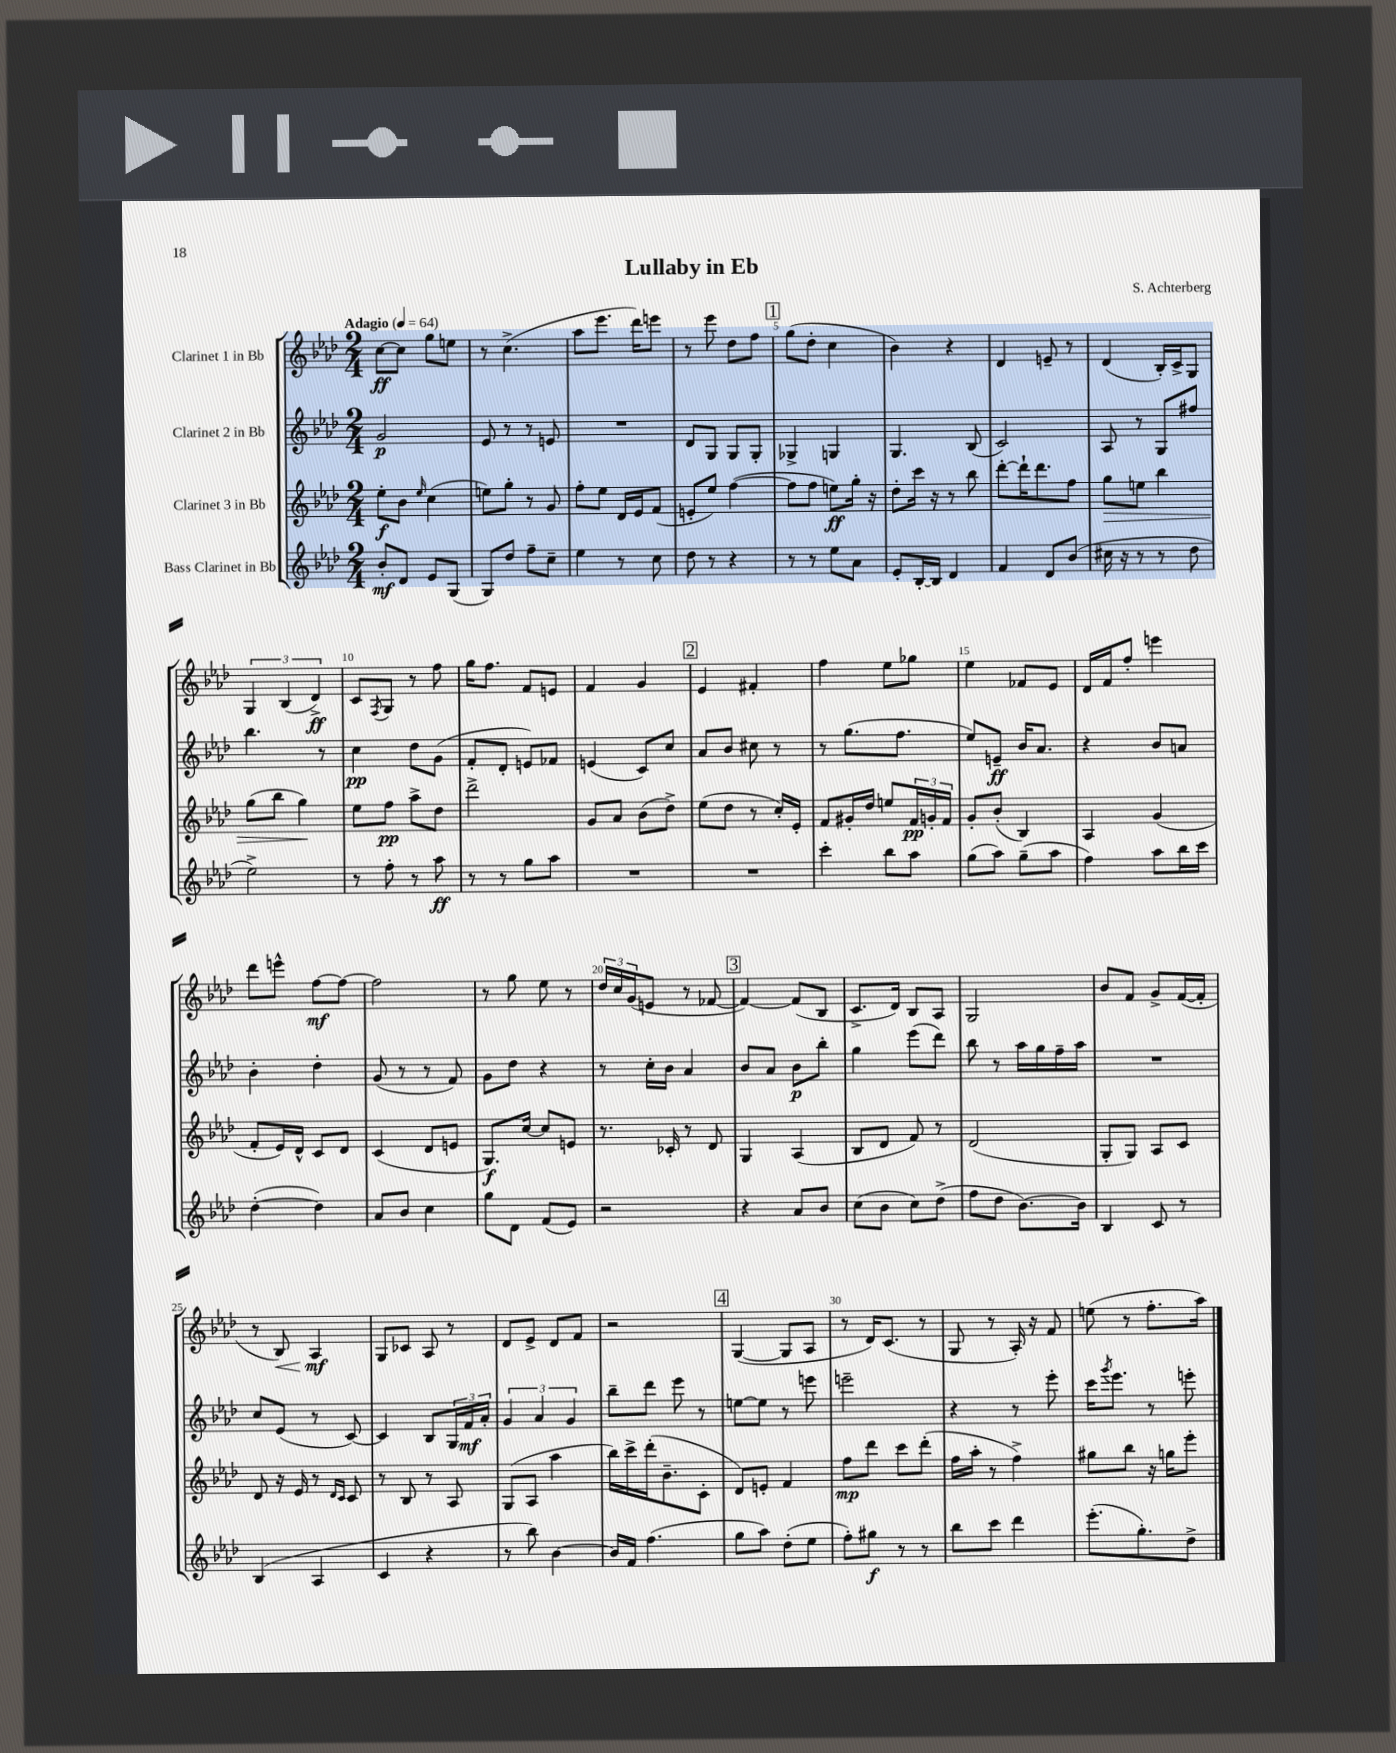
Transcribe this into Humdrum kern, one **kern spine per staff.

**kern	**kern	**kern	**kern
*staff4	*staff3	*staff2	*staff1
*clefG2	*clefG2	*clefG2	*clefG2
*k[b-e-a-d-]	*k[b-e-a-d-]	*k[b-e-a-d-]	*k[b-e-a-d-]
*M2/4	*M2/4	*M2/4	*M2/4
*MM64	*MM64	*MM64	*MM64
8b-'	8ee-'	2g	[8cc
8d-	8b-	.	8cc]
.	16qqee-	.	.
8e-	(4cc	.	8gg
(8G	.	.	8ee
=	=	=	=
8G)	8ee)	8e-	8r
8dd-	8gg'	8r	(4.cc^
8ff~	8r	8r	.
8cc~	8g	8e	.
=	=	=	=
4ee-	8ff'	2r	8aa-
.	8ee-	.	8.eee-
8r	16d-	.	.
.	16e-	.	16ddd-)
8cc	(8f	.	8eee
=	=	=	=
8dd-	8e'	8d-	8r
8r	8ee-)	8G	8eee-
4r	([4ff	8G	8dd-
.	.	8G'	8ff
=	=	=	=
8r	8ff]	4G-^	(8gg
8r	8ff	.	8dd-'
8ee-	8ee)	4G	4cc
8a-	16gg'	.	.
.	16r	.	.
=	=	=	=
8e-'	8dd-'	4.G	4b-)
[16B-'	16ccc	.	.
16B-]	16r	.	.
4d-	8r	.	4r
.	8bb-	(8B-	.
=	=	=	=
4f	[8ddd-'	2c)	4d-
.	16ddd-`]	.	.
.	8.ddd-	.	.
8d-	.	.	8e~
(8b-	8ff	.	8r
=	=	=	=
16cc#	8gg	8A-	(4d-
16r	.	.	.
8r	8ee	8r	.
8r	4bb-	8G	16B-')
.	.	.	16c^
8dd-	.	8ff#	8G
=	=	=	=
2ee-^)	(8gg	4.bb-	6G
.	8bb-	.	.
.	.	.	(6B-
.	4gg)	.	.
.	.	.	6d-^)
.	.	8r	.
=	=	=	=
8r	8ee-	4cc	8c
.	.	.	8qF
8ff'	8ff	.	8G
8r	8aa-^	8dd-	8r
8aa-	8dd-	(8g	8ff
=	=	=	=
8r	2ddd-^	8f'	16gg
.	.	.	8.ff
8r	.	8d-'	.
8gg	.	8e)	8f
8aa-	.	8f-	8e
=	=	=	=
2r	8g	(4e	4f
.	8a-	.	.
.	(8b-	8c)	4g
.	8dd-^)	8cc	.
=	=	=	=
2r	(8ee-	8a-	4e-
.	8dd-	8b-	.
.	8r	8cc#	4f#'
.	16cc')	8r	.
.	16e-'	.	.
=	=	=	=
4ccc'	8f	8r	4ff
.	16g#'	(8.gg	.
.	16dd-	.	.
8bb-	8ee	.	8ee-
.	.	8.ff	.
8aa-	24f	.	8gg-
.	24g'	.	.
.	24f	.	.
=	=	=	=
(8gg	8g'	8ee-)	4ee-
8aa-)	(8b-'	8e~	.
(8gg~	4B-)	16b-	8f-
.	.	8.a-	.
8aa-	.	.	8e-
=	=	=	=
4ff)	4A-	4r	16d-
.	.	.	16f
.	.	.	8ff'
8aa-	(4g	8b-	4eee
16bb-	.	8a	.
16ccc	.	.	.
=	=	=	=
([4dd-'	8f'	4b-'	8ddd-
.	16e-)	.	8eee^^
.	16d-^^	.	.
4dd-])	8c	4dd-'	[8ff
.	8d-	.	8ff_
=	=	=	=
8a-	(4c	(8g	2ff]
8b-	.	8r	.
4cc	8d-	8r	.
.	8e	8f)	.
=	=	=	=
8gg	8.G)	8g	8r
8d-	.	8dd-	8gg
.	[16cc	.	.
(8f	8cc]	4r	8ee-
8e-)	8e	.	8r
=	=	=	=
2r	8.r	8r	24dd-
.	.	.	24cc
.	.	.	(24g
.	.	16cc'	8e
.	16c-'	16b-	.
.	8r	4a-	8r
.	8d-	.	[8f-
=	=	=	=
4r	4G	8b-	4f-_)
.	.	8a-	.
8a-	(4A-	8b-	(8f-]
8b-	.	8bb-'	8B-
=	=	=	=
(8cc	8B-	4gg	8.c^
8b-	8d-	.	.
.	.	.	16d-)
8cc)	8f)	(8eee-	8B-
(8dd-^	8r	8ddd-)	8A-
=	=	=	=
8ff	(2d-	8bb-	2G
8dd-	.	8r	.
[8.b-)	.	16aa-	.
.	.	16gg	.
.	.	16ff~	.
16b-]	.	16aa-	.
=	=	=	=
4B-	8G'	2r	8b-
.	8G)	.	8f
8c	8A-	.	8g^
8r	8c	.	([16f
.	.	.	16f']
=	=	=	=
(4B-	8d-	8cc	8r
.	16r	(8e-	8B-)
.	16e-	.	.
4A-	8r	8r	4A-
.	16qqd-	.	.
.	16qqc	.	.
.	8c	[8c)	.
=	=	=	=
4c	8r	4c]	8G
.	8B-	.	8c-
4r	8r	8B-	8A-
.	8A-	24G	8r
.	.	24f	.
.	.	24a-'	.
=	=	=	=
8r	(8G	6g	8d-
8bb-)	8A-	.	8e-^
.	.	6a-	.
[4b-	4aa-	.	8d-
.	.	6g	.
.	.	.	8f
=	=	=	=
16b-]	16bb-)	8bb-~	2r
16f	16ccc^	.	.
(4.ff	(16ddd-'	8ddd-	.
.	8.b-~	.	.
.	.	8eee-	.
.	8c'	8r	.
=	=	=	=
8gg	8d-)	[8ee	([4G
8aa-)	8e'	8ee]	.
(8dd-'	4f	8r	8G]
8ee-	.	8eee	8A-
=	=	=	=
8ff')	8ff	2eee~	8r
8gg#	8ddd-	.	16d-)
.	.	.	(8.c
8r	8ccc	.	.
8r	(8ddd-'	.	8r
=	=	=	=
8bb-	16ff	4r	8G
.	16aa-'	.	.
8ccc	8r	.	8r
4ddd-	4ff^)	8r	16A-')
.	.	.	16r
.	.	8eee-'	8f
=	=	=	=
(8.eee-'	8gg#	16ccc	(8ee
.	.	8qggg	.
.	.	8.eee-	.
.	8bb-	.	8r
8.gg')	.	.	.
.	16r	8r	8.ff'
.	16gg	.	.
8dd-^	8eee-'	8eee'	.
.	.	.	16aa-)
==	==	==	==
*-	*-	*-	*-
